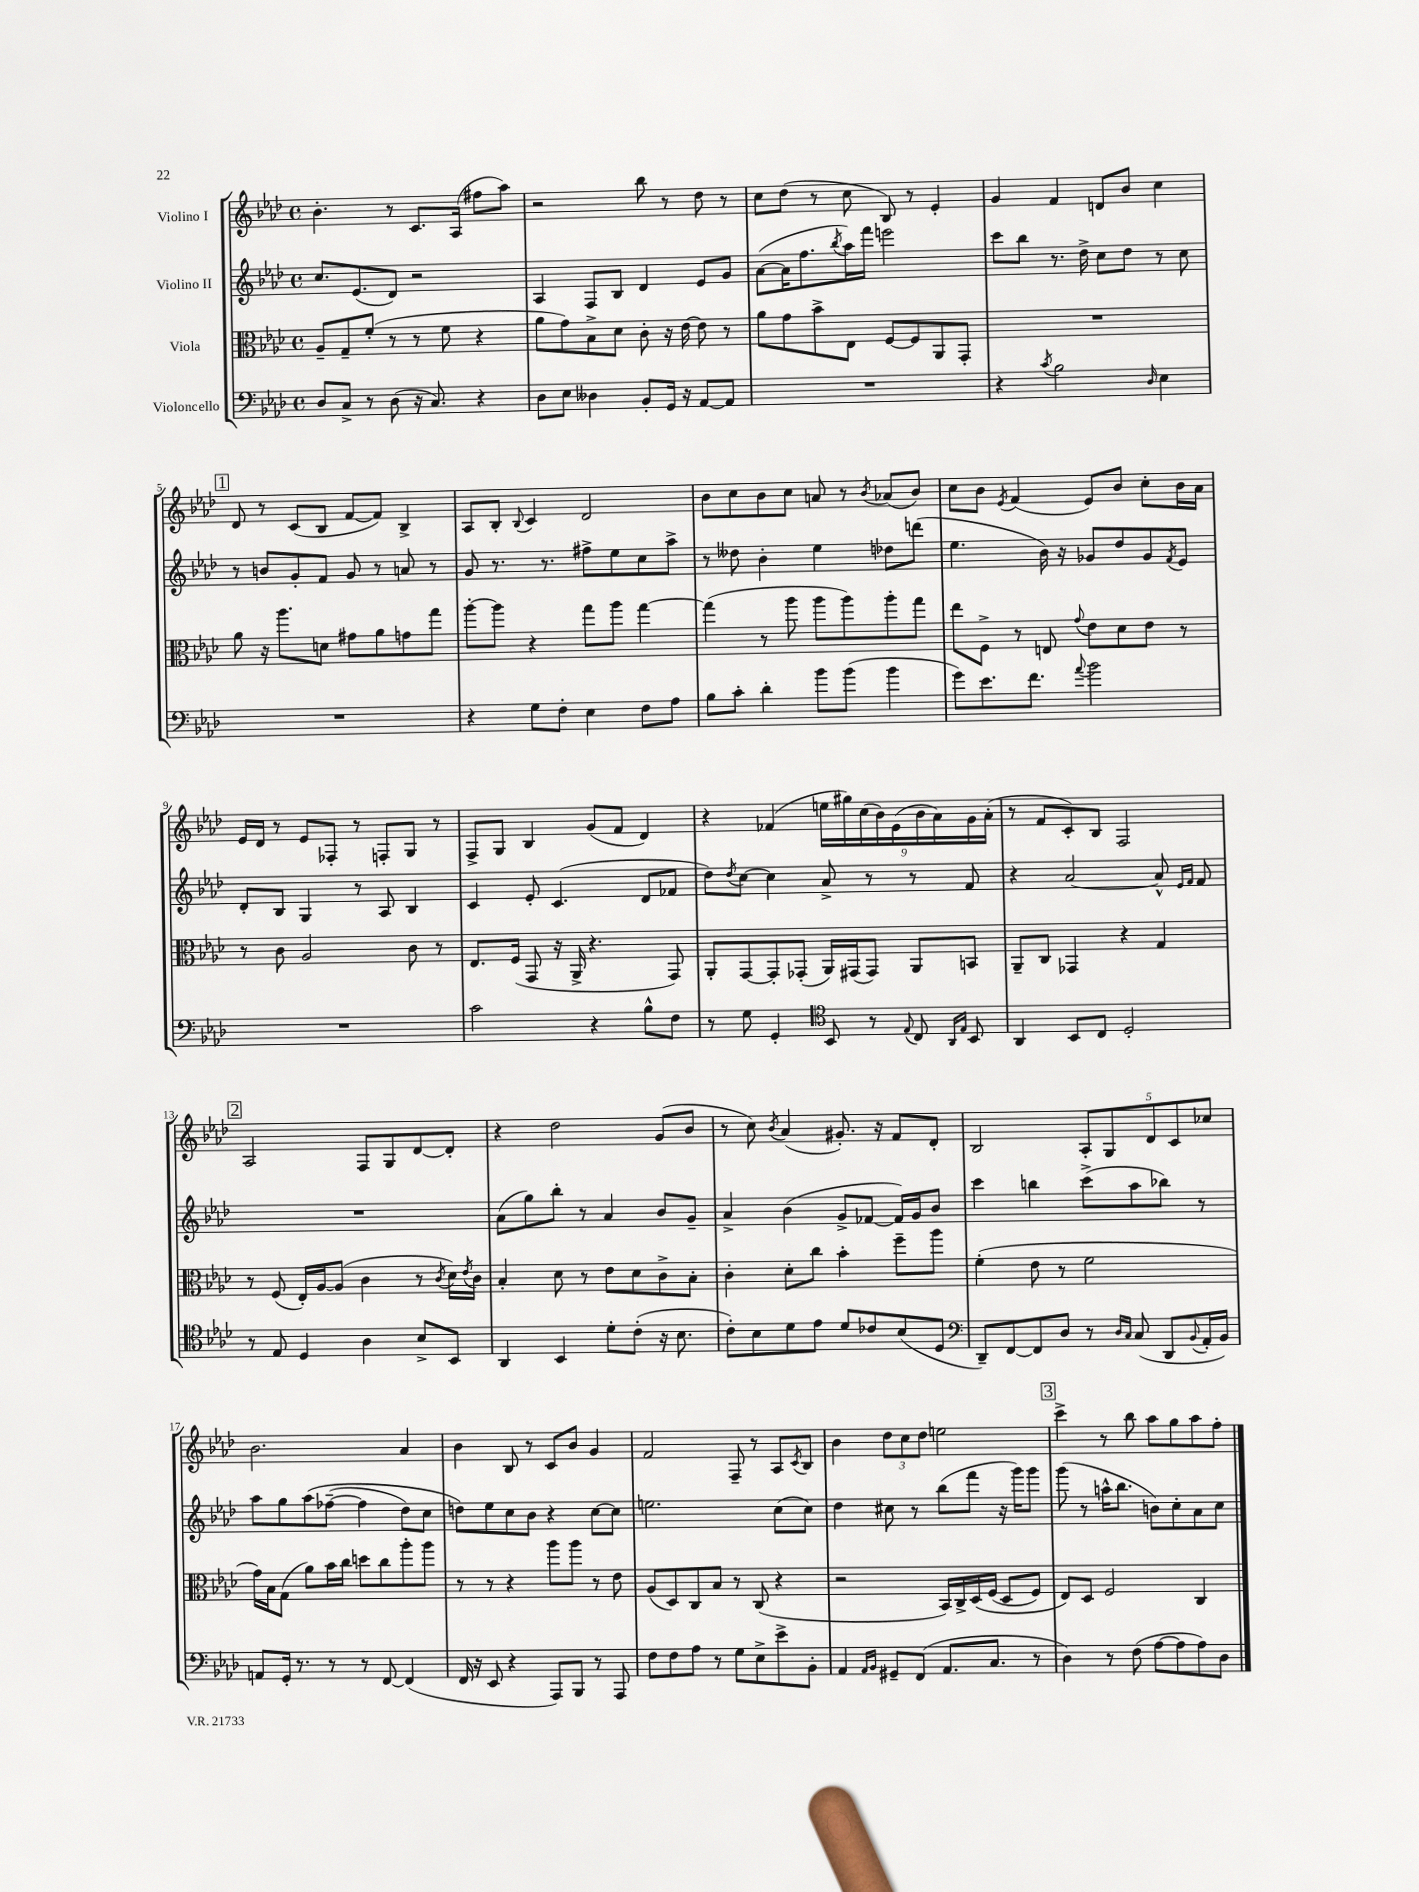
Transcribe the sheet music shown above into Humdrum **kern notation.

**kern	**kern	**kern	**kern
*staff4	*staff3	*staff2	*staff1
*clefF4	*clefC3	*clefG2	*clefG2
*k[b-e-a-d-]	*k[b-e-a-d-]	*k[b-e-a-d-]	*k[b-e-a-d-]
*M4/4	*M4/4	*M4/4	*M4/4
*met(c)	*met(c)	*met(c)	*met(c)
8D-	8A-~	8.cc	4.b-'
8C^	8G~	.	.
.	.	(8.e-	.
8r	(8f'	.	.
(8D-	8r	8d-)	8r
16r	8r	2r	8.c
8.C)	.	.	.
.	8f	.	.
.	.	.	(16A-
4r	4r	.	8ff#
.	.	.	8aa-)
=	=	=	=
8D-	8a-	4A-	2r
8E-	8g)	.	.
4D--	8B-^	8F	.
.	8d-	8B-	.
8BB-'	8c'	4d-	8bb-
16GG	16r	.	8r
16r	[16e-	.	.
[8AA-	8e-]	8e-	8dd-
8AA-]	8r	8g	8r
=	=	=	=
1r	8a-	([8a-	8cc
.	8g	16a-]	(8dd-
.	.	8.ff	.
.	8b-^	.	8r
.	.	8qbb-	.
.	8E-	16aa-)	8cc
.	.	16fff	.
.	[8F	2eee	8B-)
.	8F]	.	8r
.	8AA-	.	4e-'
.	8GG'	.	.
=	=	=	=
4r	1r	8ccc	4g
.	.	8bb-	.
8qc	.	.	.
2B-	.	8.r	4f
.	.	16dd-^	.
.	.	8cc	8d
.	.	8dd-	8b-
16qqD-	.	.	.
4E-	.	8r	4cc
.	.	8cc	.
=	=	=	=
1r	8a-	8r	8d-
.	16r	8b	8r
.	8.aa-	.	.
.	.	8g'	(8c
.	8d	8f	8B-
.	8g#	8g	[8f
.	8a-	8r	8f])
.	8g	8a	4B-^
.	8gg	8r	.
=	=	=	=
4r	[8aa-'	8g	8A-
.	8aa-]	8.r	8B-'
.	.	.	8qqB-
8G	4r	.	4c
.	.	8.r	.
8F'	.	.	.
4E-	8gg	8ff#^	2d-
.	8aa-	8ee-	.
8F	[4gg	8cc	.
8A-	.	8aa-^	.
=	=	=	=
8B-	(4gg]	8r	8b-
8c'	.	8dd--	8cc
4d-'	8r	4b-'	8b-
.	8aa-	.	8cc
8b-	8aa-	4ee-	8a
(8b-	8aa-)	.	8r
.	.	.	8qb-
4b-	8aa-'	8dd-	(8a-
.	8gg	(8ddd	8b-)
=	=	=	=
8g)	8ee-	4.ee-	8cc
8.e-	8F^	.	8b-
.	.	.	8qe-
.	8r	.	(4f
8.f	.	.	.
.	8E	16b-)	.
.	.	16r	.
8qqa-	8qqg	.	.
2b-	8e-	8g-	8e-)
.	8d-	8dd-	8b-
.	8e-	8g-	8cc'
.	.	8qf	.
.	8r	8e-	16b-
.	.	.	16a-
=	=	=	=
1r	8r	8d-'	16e-
.	.	.	16d-
.	8c	8B-	8r
.	2A-	4G	8e-
.	.	.	8F-'
.	.	8r	8r
.	.	8A-	8F'
.	8c	4B-	8G
.	8r	.	8r
=	=	=	=
2c	8.E-	4c	8F^
.	.	.	8G
.	(16F	.	.
.	8GG	8e-'	4B-
.	16r	(4.c	.
.	16AA-^	.	.
4r	4.r	.	(8g
.	.	.	8f
8B-^^	.	8d-	4d-)
8F	8GG)	8f-	.
=	=	=	=
8r	8AA-'	8dd-)	4r
.	.	8qdd-	.
8G	[8GG	[8cc	.
4GG'	8GG']	4cc]	(4f-
.	(8GG-'	.	.
*clefC4	*	*	*
8BB-	16AA-)	8a-^	18ee
.	.	.	18gg#)
.	(16GG#	.	.
.	.	.	(18cc
8r	8GG#)	8r	.
.	.	.	18b-)
.	.	.	(18e-
8qqE-	.	.	.
8C	8AA-	8r	.
.	.	.	18b-
.	.	.	18a-)
16qqAA-	.	.	.
16qqE-	.	.	.
8BB-	8BB	8f	.
.	.	.	18g
.	.	.	(18a-'
=	=	=	=
4AA-	8AA-~	4r	8r
.	8C	.	8f
8BB-	4GG-	[2a-	8c')
8C	.	.	8B-
2D-'	4r	.	2F
.	4G	8a-^^]	.
.	.	16qqe-	.
.	.	16qqf	.
.	.	8f	.
=	=	=	=
8r	8r	1r	2A-
8E-	(8F	.	.
4D-	16E-')	.	.
.	[16A-	.	.
.	(8A-]	.	.
4A-	4c	.	8F
.	.	.	8G
8B-^	8r	.	[8d-
.	8qc	.	.
8BB-	16d-)	.	8d-']
.	8qe-	.	.
.	16c	.	.
=	=	=	=
4AA-	4B-'	(8a-	4r
.	.	8gg)	.
4BB-	8d-	8bb-'	2dd-
.	8r	8r	.
8d-'	8e-	4a-	.
(8c'	8d-	.	.
16r	8c^	8b-	(8g
8.B-	.	.	.
.	8B-'	8g~	8b-
=	=	=	=
8c')	4c'	4a-^	8r
8B-	.	.	8cc)
.	.	.	8qb-
8d-	8d-'	(4b-	(4a-
8e-	8cc	.	.
8d-	4b-'	8g^	8.g#')
8c-	.	[8f-	.
.	.	.	16r
(8B-	8ff~	16f-])	8f
.	.	16g	.
8D-	8aa-	8b-	8d-'
=	=	=	=
*clefF4	*	*	*
8DD-~)	(4f'	4ccc	2B-
[8FF	.	.	.
8FF]	8e-	4bb	.
8D-	8r	.	.
8r	2f	(8ccc^	10A-'
.	.	.	10G
16qqD-	.	.	.
16qqC	.	.	.
(8C	.	8aa-	.
.	.	.	10d-
8DD-	.	8bb-)	.
.	.	.	10c
8qqBB-	.	.	.
16AA-'	.	8r	.
.	.	.	10cc-
16BB-)	.	.	.
=	=	=	=
8AA	16g)	8aa-	2.b-
.	16B-	.	.
16GG'	(8G	8gg	.
8.r	.	.	.
.	8a-)	&(8aa-	.
8r	16b-	([8ff-~	.
.	16cc	.	.
8r	8dd	4ff-]	.
[8FF	8cc	.	.
(4FF]	8aa-'	8dd-)	4a-
.	8aa-	8cc	.
=	=	=	=
16FF	8r	8dd&)	4b-
16r	.	.	.
8EE-	8r	8ee-	.
4r	4r	8cc	8B-
.	.	8b-	8r
8AAA-)	8aa-	4r	8c
8BBB-	8aa-	.	8b-
8r	8r	[8cc	4g
8AAA-	8e-	8cc]	.
=	=	=	=
8F	(8A-	2.ee	2f
8F	8D-)	.	.
8A-	8C	.	.
8r	8B-	.	.
8G	8r	.	8F~
8E-^	(8C	.	8r
8e-^	4r	(8cc	8A-
.	.	.	8qc
8BB-'	.	8cc)	8B-
=	=	=	=
4AA-	2r	4dd-	4b-
16qqAA-	.	.	.
16qqBB-	.	.	.
8GG#~	.	8cc#	12dd-
.	.	.	12cc
(8FF	.	8r	.
.	.	.	12dd-
8.AA-	16BB-)	(8bb-	2ee
.	16C^	.	.
.	&(16D-	8fff	.
8.C	(16F	.	.
.	8D-	16r	.
.	.	16ggg)	.
8r	8F)	8ggg	.
=	=	=	=
4D-)	8E-&)	(8ggg	4ccc^
.	8D-	8r	.
8r	2F	16aa^^	8r
.	.	8.bb-	.
(8F	.	.	8bb-
[8A-	.	8b)	8aa-
8A-]	.	8cc'	8gg
8A-)	4C	8a-	8aa-
8D-	.	8cc	8ff'
==	==	==	==
*-	*-	*-	*-
